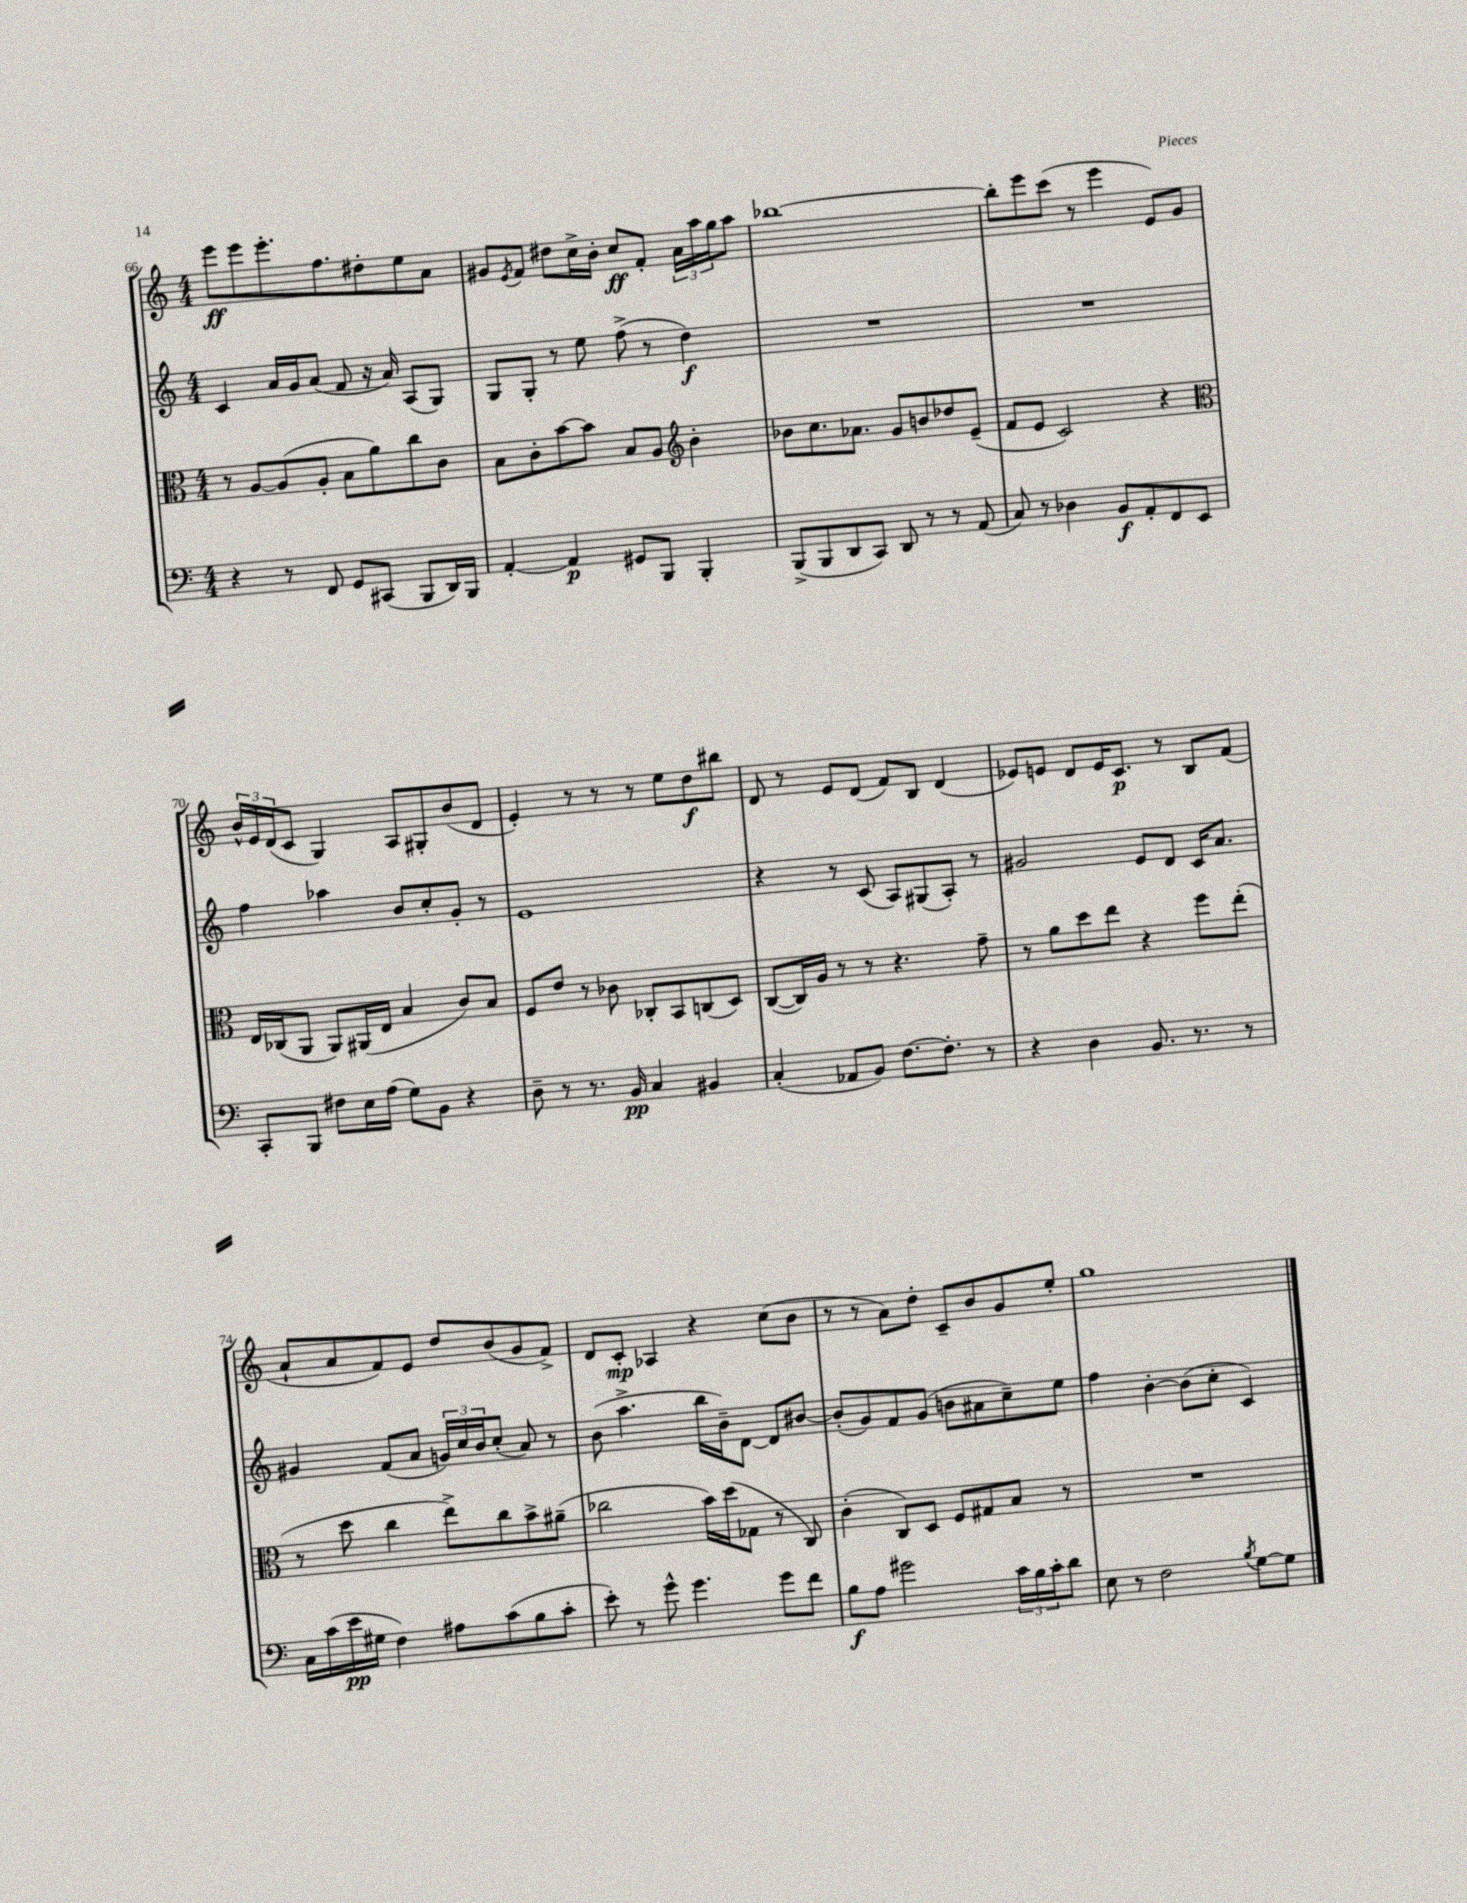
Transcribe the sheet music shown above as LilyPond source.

<<
\new StaffGroup <<
\new Staff = "s0" {
    \clef treble \key c \major \numericTimeSignature \time 4/4
    e'''8\ff e'''8 e'''8.-. f''8. dis''8-. e''8 a'8 |
    gis'8 \acciaccatura { e'8 } f'8 dis''8 c''16-> b'16-. c''8\ff f'8-. \tuplet 3/2 { a'16 a''16 g''16 } a''8 |
    bes''1~ |
    bes''8-. e'''8 c'''8( r8 e'''4 e'8) g'8 |
    \tuplet 3/2 { b'16-^ e'16 d'16( } c'8 g4) a8 gis8-. b'8( d'8 |
    e'4-.) r8 r8 r8 e''8 d''8\f bis''8 |
    d'8 r8 e'8 d'8( f'8) b8 d'4( |
    ees'8) e'8 d'8 e'16 c'8.\p r8 b8 f'8( |
    a'8-! a'8 f'8) e'8 d''8 b'8( g'8 f'8->) |
    d'8 c'8-.\mp aes4 r4 c''8( b'8 |
    r8 r8 a'8) d''8-. c'8-- b'8 g'8 e''8-. |
    g''1 \bar "|." |
}
\new Staff = "s1" {
    \clef treble \key c \major \numericTimeSignature \time 4/4
    c'4 a'16 g'16 a'8( f'8 r16 a'16) a8( g8) |
    g8 g8-. r8 e''8 f''8->( r8 d''4\f) |
    R1 |
    R1 |
    f''4 aes''4 b'8 c''8-. g'8-. r8 |
    e'1 |
    r4 r8 c'8( a8) gis8( a8-.) r8 |
    gis'2 e'8 d'8 c'16 a'8. |
    gis'4 f'8( a'8 \tuplet 3/2 { g'16) c''16 b'16 } c''8-.( a'8) r8 |
    b'8( a''4.-> b''16 b'16--) d'8~ d'8 bis'8~ |
    bis'8-.( g'8) f'8 g'8( b'8 ais'8 c''8--) e''8 |
    f''4 b'4~-. b'8( c''8-. c'4) \bar "|." |
}
\new Staff = "s2" {
    \clef alto \key c \major \numericTimeSignature \time 4/4
    r8 a8~ a8( a8-. b8 a'8) c''8 c'8 |
    b8 c'8-. b'8~ b'8 b8 a8 \clef treble b'4-. |
    bes'8 c''8. aes'8. g'8 b'8 des''8 e'8--( |
    f'8 e'8 c'2) r4 |
    \clef alto e16 ces16( a,8 a,8) ais,16( e16 b4 c'8) b8 |
    f8 e'8 r8 ces'8 ces8-. b,8 c8( d8) |
    c8~( c16) a16 r8 r8 r4. g'8-- |
    r8 a'8 d''8 e''8 r4 f''8 e''8-.( |
    r8 d''8 c''4 e''8->) c''8 b'8-> ais'8--( |
    ces''2 b'16) d''16( ges8 r8 c8) |
    c'4-.( c8) d8 f8 gis8 b8 r8 |
    R1 \bar "|." |
}
\new Staff = "s3" {
    \clef bass \key c \major \numericTimeSignature \time 4/4
    r4 r8 f,8 g,8 cis,8( b,,8 d,16) b,,16 |
    a,4~-. a,4\p gis,8 b,,8 b,,4-. |
    b,,8->( b,,8 d,8 c,8) d,8 r8 r8 a,8( |
    c8) r8 des4 b,8\f a,8-. f,8 e,8 |
    c,8-. b,,8 fis8 e16 a16( g8) b,8 r4 |
    d8-- r8 r8. b,16\pp c4 bis,4 |
    c4-.( aes,8 b,8) f8.~ f8.-. r8 |
    r4 d4 b,8. r8. r8 |
    c16 c'16( e'16\pp gis16 f4) ais8 c'8( b8 c'8-. |
    e'8-.) r8 g'8-^ g'4. g'8 f'8 |
    b8\f a8 gis'2 \tuplet 3/2 { c'16 b16 c'16-. } d'8 |
    e8 r8 f2 \acciaccatura { b8 } g8~ g8 \bar "|." |
}
>>
>>
\layout { \context { \Score currentBarNumber = #66 } }
